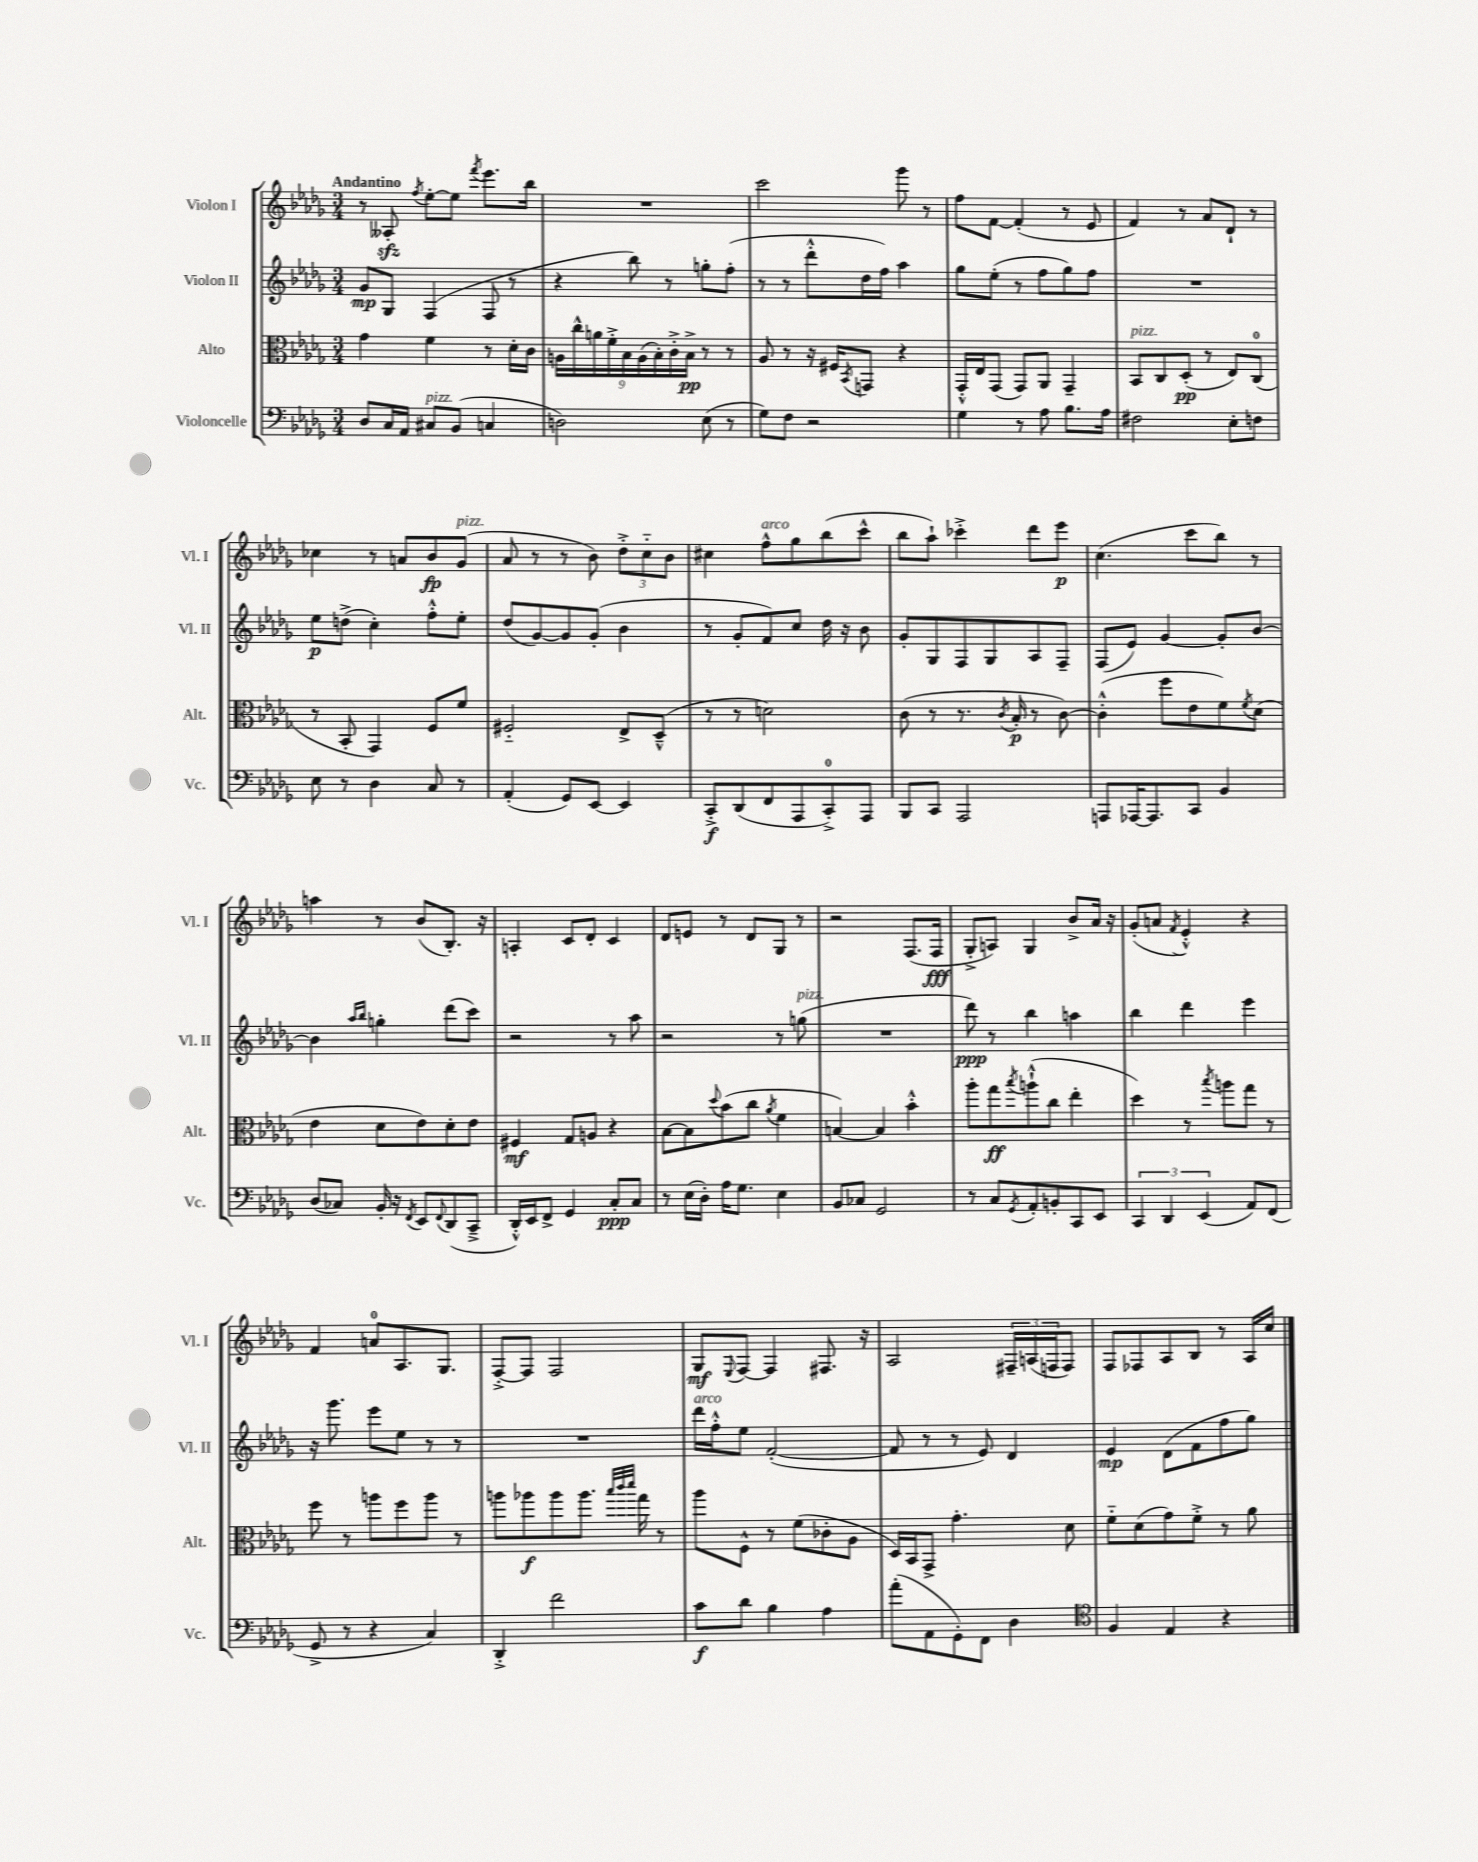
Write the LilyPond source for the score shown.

<<
\new StaffGroup <<
\new Staff = "s0" \with { instrumentName = "Violon I" shortInstrumentName = "Vl. I" } {
    \clef treble \key des \major \numericTimeSignature \time 3/4 \tempo "Andantino"
    r8 aeses8-.\sfz \acciaccatura { f''8 } ees''8~-. ees''8 \acciaccatura { f'''8 } ees'''8. bes''16 |
    R2. |
    c'''2 ges'''8 r8 |
    f''8 f'8~ f'4-.( r8 ees'8 |
    f'4) r8 aes'8 des'8-! r8 |
    ces''4 r8 a'8 bes'8\fp ges'8^\markup { \italic "pizz." }( |
    aes'8 r8 r8 bes'8) \tuplet 3/2 { des''8-.-> c''8-_ bes'8 } |
    cis''4 f''8-^^\markup { \italic "arco" } ges''8 bes''8( c'''8-^ |
    bes''8 aes''8-!) ces'''4-.-> des'''8 ees'''8\p |
    c''4.( c'''8 bes''8) r8 |
    a''4 r8 bes'8( bes8.-.) r16 |
    a4-. c'8 des'8-. c'4 |
    des'8 e'8 r8 des'8 ges8 r8 |
    r2 f8.( f16\fff |
    ges8-.-> a8) ges4 bes'8-> aes'16 r16 |
    ges'8-.( a'8 \acciaccatura { f'8 } ees'4-.-^) r4 |
    f'4 a'8-0 aes8. ges8. |
    f8~-.-> f8 f2 |
    ges8\mf \appoggiatura { ees8 } f8~ f4 fis8. r16 |
    aes2 \tuplet 3/2 { fis16-- a16( f16 } f8) |
    f8 fes8 aes8 bes8 r8 aes16 c''16 \bar "|." |
}
\new Staff = "s1" \with { instrumentName = "Violon II" shortInstrumentName = "Vl. II" } {
    \clef treble \key des \major \numericTimeSignature \time 3/4
    ges'8\mp ges8 f4( f8 r8 |
    r4 bes''8) r8 g''8-. f''8-.( |
    r8 r8 des'''8-.-^ des''16 f''16) aes''4 |
    ges''8 ees''8-.( r8 f''8 ges''8) f''8 |
    R2. |
    ees''8\p d''8->( c''4-.) f''8-.-^ ees''8-. |
    des''8( ges'8~) ges'8 ges'8-.( bes'4 |
    r8 ges'8-. f'8) c''8 des''16 r16 bes'8 |
    ges'8-. ges8 f8 ges8 aes8 f8-- |
    f8( ees'8) ges'4~ ges'8-. bes'8~ |
    bes'4 \grace { aes''16 bes''16 } g''4-. des'''8( c'''8) |
    r2 r8 aes''8 |
    r2 r8 g''8^\markup { \italic "pizz." }( |
    R2. |
    des'''8\ppp) r8 bes''4 a''4 |
    bes''4 des'''4 ees'''4 |
    r16 ges'''8. ees'''8 ees''8 r8 r8 |
    R2. |
    des'''16^\markup { \italic "arco" } f''16-.-^ ees''8 f'2~-.( |
    f'8 r8 r8 ees'8) des'4 |
    ees'4\mp des'8( f'8 f''8 ges''8) \bar "|." |
}
\new Staff = "s2" \with { instrumentName = "Alto" shortInstrumentName = "Alt." } {
    \clef alto \key des \major \numericTimeSignature \time 3/4
    ges'4 f'4 r8 des'16-. c'16 |
    \tuplet 9/8 { a16 c''16-^ a'16 f'16-.-> bes16 a16( bes16-.) c'16-.-> bes16->\pp } r8 r8 |
    aes8 r8 r16 fis16 \acciaccatura { bes,8 } g,8 r4 |
    ges,16-.-^ ees16 ges,8( ges,8) aes,8 ges,4-- |
    bes,8^\markup { \italic "pizz." } c8 des8-.\pp( r8 ees8) c8-0( |
    r8 bes,8-. ges,4) f8 f'8 |
    fis2-_ ees8-> des8---^( |
    r8 r8 d'2) |
    c'8( r8 r8. \acciaccatura { c'8 } bes16-.\p r8 c'8~) |
    c'4-.-^( f''8 ees'8 f'8) \acciaccatura { f'8 } des'8( |
    ees'4 des'8 ees'8) des'8-. ees'8 |
    fis4\mf ges8 a8 r4 |
    bes8~ bes8 \appoggiatura { des''8 } bes'8( c''8 \acciaccatura { aes'8 } f'4 |
    b4~) b4 bes'4-.-^ |
    aes''8-. ges''8\ff \acciaccatura { bes''8 } a''8-!-^( c''8 ees''4-. |
    des''4) r8 \acciaccatura { bes''8 } a''8 ges''8 r8 |
    f''8 r8 a''8 f''8 a''8 r8 |
    a''8 aes''8\f aes''8 aes''8. \grace { bes''32 c'''32 des'''32 } ges''16 r8 |
    aes''8 f8-^ r8 f'8( ces'8-. aes8 |
    des16) bes,16 ges,8-> ges'4.-. des'8 |
    f'8-_ des'8( ges'8) f'8-.-> r8 aes'8 \bar "|." |
}
\new Staff = "s3" \with { instrumentName = "Violoncelle" shortInstrumentName = "Vc." } {
    \clef bass \key des \major \numericTimeSignature \time 3/4
    des8 c16 aes,16 cis8^\markup { \italic "pizz." } bes,8( c4 |
    d2) ees8( r8 |
    ges8) f8 r2 |
    ges4 r8 aes8 bes8. aes16 |
    fis2 ees8-. f8 |
    ees8 r8 des4 c8 r8 |
    aes,4-.( ges,8) ees,8~ ees,4 |
    c,8-.->\f des,8( f,8 aes,,8 c,8-0-.->) aes,,8 |
    bes,,8 c,8 aes,,2 |
    a,,8 aes,,16~ aes,,8. c,8 bes,4 |
    des8( ces8) bes,16-. r16 \acciaccatura { f,8 } ees,8 \appoggiatura { f,8 } des,8( c,8---> |
    des,16-.-^) ees,16 f,8-> ges,4 c8-.\ppp c8 |
    r8 ees16( des16-.) aes16 ges8. ees4 |
    bes,8 ces8 ges,2 |
    r8 c8 \acciaccatura { ges,8 } aes,8-. b,8-. c,8 ees,8 |
    \tuplet 3/2 { c,4 des,4 ees,4( } aes,8) f,8( |
    ges,8-> r8 r4 c4) |
    des,4-.-> f'2 |
    c'8\f des'8 bes4 aes4 |
    aes'8-.( aes,8 ges,8-.) f,8 des4 |
    \clef tenor f4 ees4 r4 \bar "|." |
}
>>
>>
\layout { \context { \Score \remove "Bar_number_engraver" } }
